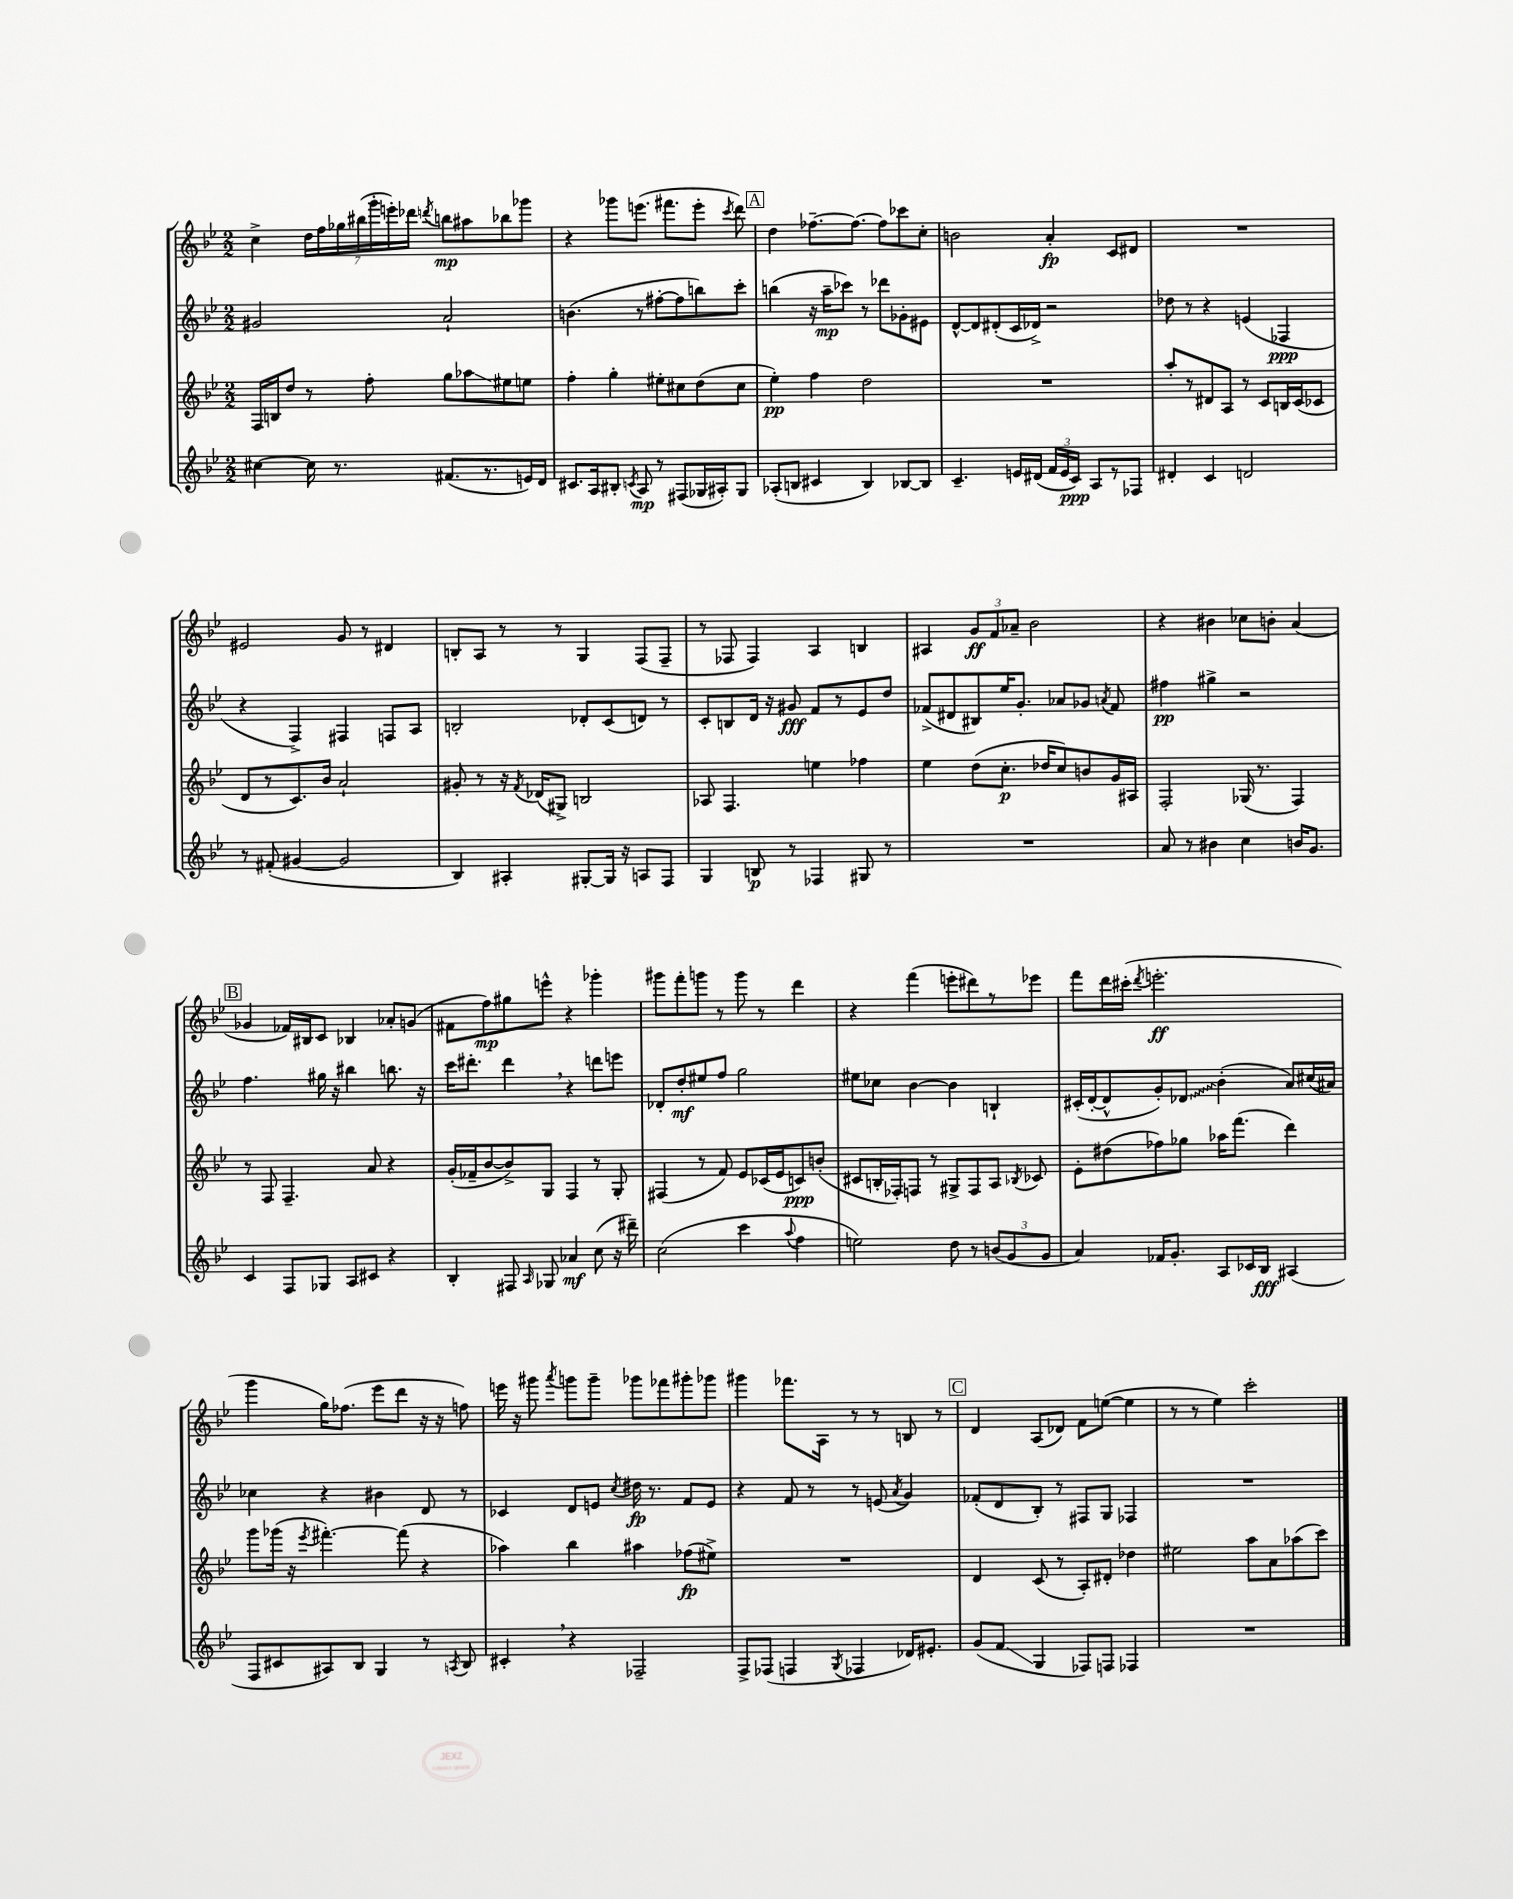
<<
\new StaffGroup <<
\new Staff = "s0" {
    \clef treble \key bes \major \numericTimeSignature \time 2/2
    \autoBeamOff c''4-> \tuplet 7/4 { d''16[ f''16 ges''16 bis''16( g'''16-. e'''16-.) des'''16] } \acciaccatura { d'''8 } b''8[\mp ais''8 bes''8 ges'''8] |
    r4 ges'''8[ e'''8.]( fis'''8.[ e'''8]-. \acciaccatura { c'''8 } d'''8) |
    \mark \markup { \box "A" } d''4 fes''8.[~-- fes''8.]~ fes''8[ ces'''8 c''8]-. |
    b'2 a'4-.\fp c'8[ dis'8] |
    R1 |
    eis'2 g'8 r8 dis'4 |
    b8[-. a8] r8 r8 g4 f8[( f8]-- |
    r8 fes8 fes4) a4 b4 |
    ais4 \tuplet 3/2 { g'8[\ff f'8 aes'8]-- } bes'2 |
    r4 bis'4 ces''8[ b'8]-. a'4( |
    \mark \markup { \box "B" } ges'4 fes'16[) bis16 c'8] bes4 aes'8[-. g'8]( |
    fis'8[ f''8\mp) gis''8 e'''8]-^ r4 ges'''4-. |
    gis'''8[ f'''8-. g'''8] r8 g'''8 r8 d'''4 |
    r4 f'''4( e'''8[-. dis'''8) r8 ees'''8] |
    f'''8[ d'''16 cis'''16]-.( \acciaccatura { d'''8 } e'''2.-.\ff |
    g'''4 g''16[) fes''8.]( ees'''8[ d'''8] r16 r16 f''8) |
    e'''16 r16 gis'''8 \acciaccatura { a'''8 } g'''8[ g'''8]-- ges'''8[ fes'''8 gis'''8-. ges'''8] |
    gis'''4 fes'''8.[ a16] r8 r8 b8 r8 |
    \mark \markup { \box "C" } d'4 a8[( des'8]) f'8[ e''8]~( e''4 |
    r8 r8 ees''4) c'''2-. \bar "|." |
}
\new Staff = "s1" {
    \clef treble \key bes \major \numericTimeSignature \time 2/2
    \autoBeamOff gis'2 a'2-! |
    b'4.( r8 fis''8[~-. fis''8 b''8) c'''8]-. |
    \mark \markup { \box "A" } b''4( r16 a''16[--\mp ces'''8]) r8 des'''8[ ges'8-. eis'8] |
    d'8[~-^ d'8 dis'8-.( c'16 des'16]->) r2 |
    des''8 r8 r4 e'4( fes4\ppp |
    r4 f4->) fis4 f8[ a8] |
    b2-. des'8[-. c'8( d'8]) r8 |
    c'8[-. b8 d'16] r16 gis'8\fff f'8[ r8 ees'8 d''8] |
    fes'8[->( dis'8 bis8) ees''16 g'8.]-. aes'8[ ges'8] \acciaccatura { a'8 } fes'8 |
    fis''4\pp gis''4-> r2 |
    \mark \markup { \box "B" } f''4. gis''16 r16 bis''4 b''8. r16 |
    c'''16[ dis'''8.]-. dis'''4 \breathe r4 d'''8[ e'''8] |
    des'8[-. d''8-.\mf eis''8 f''8] g''2 |
    eis''8[ ces''8] bes'4~ bes'4 b4-! |
    cis'16[-.( d'16~-. d'8-^ g'8-.) \once \override Glissando.style = #'zigzag des'8]\glissando bes'4-.( a'8[) cis''16( ais'16]) |
    ces''4 r4 bis'4 d'8 r8 |
    ces'4 d'8[ e'8] \acciaccatura { c''8 } dis''16\fp r8. f'8[ e'8] |
    r4 f'8 r8 r8 e'8( \acciaccatura { a'8 } g'4) |
    \mark \markup { \box "C" } fes'8[-.( d'8 bes8]-.) r8 fis8[ g8] fes4 |
    R1 \bar "|." |
}
\new Staff = "s2" {
    \clef treble \key bes \major \numericTimeSignature \time 2/2
    \autoBeamOff f16[ b16 d''8] r8 f''8-. g''8[ aes''8\glissando eis''8 e''8] |
    f''4-. g''4-. eis''8[-. cis''8 d''8( cis''8] |
    \mark \markup { \box "A" } ees''4-.\pp) f''4 d''2 |
    R1 |
    a''8[-. r8 dis'8 a8] r8 c'8[ b16 c'16( ces'8] |
    d'8[ r8 c'8.) bes'16] a'2-! |
    gis'8-. r8 r16 \acciaccatura { f'8 } des'16[( gis8]->) b2 |
    aes8 f4. e''4 fes''4 |
    ees''4 d''8[( c''8.]-.\p des''16[ c''8) b'8 g'16 ais16] |
    f2-. ges16( r8. f4) |
    \mark \markup { \box "B" } r8 f8 f4.-- a'8 r4 |
    g'16[-.( fes'16-- bes'8~ bes'8->) g8] f4 r8 g8-. |
    fis4( r8 f'8) ees'8[ ces'16( ees'16 c'8\ppp) b'8]-.( |
    cis'8[ b16-. fes16-.) f8] r8 gis8[-> f8 a8] \acciaccatura { bes8 } ces'8 |
    ees'8[-. dis''8( fes''8) ges''8] aes''16[ f'''8.]( d'''4) |
    g'''8[ ges'''16]( r16 \acciaccatura { ees'''8 } fis'''4.~-.) fis'''8( r4 |
    aes''4) bes''4 ais''4 fes''8[\fp( eis''8]->) |
    R1 |
    \mark \markup { \box "C" } d'4 c'8( r8 a8[-.) dis'8]-. des''4 |
    eis''2 a''8[ a'8 aes''8( c'''8]) \bar "|." |
}
\new Staff = "s3" {
    \clef treble \key bes \major \numericTimeSignature \time 2/2
    \autoBeamOff cis''4~ cis''16 r8. fis'8.[( r8. e'16) d'16] |
    cis'8.[ a16 bis8]-. \acciaccatura { c'8 } a8\mp r8 fis8[( ges16 ais16-.) ges8] |
    \mark \markup { \box "A" } aes8[-.( b8] cis'4 b4) bes8[~ bes8] |
    c'4.-- e'16[ dis'16]( \tuplet 3/2 { f'16[ e'16 c'16]\ppp) } a8[ r8 fes8] |
    dis'4-. c'4 d'2 |
    r8 fis'8-.( gis'4~ gis'2 |
    bes4) ais4-. gis8[~-. gis16] r16 a8[ f8] |
    g4 b8\p r8 fes4 gis8 r8 |
    R1 |
    a'8 r8 bis'4 c''4 b'16[ g'8.] |
    \mark \markup { \box "B" } c'4 f8[ ges8] a8[ cis'8] r4 |
    bes4-. fis8 \grace { a16 } ges8 aes'4\mf c''8( r16 dis'''16--) |
    c''2( c'''4 \appoggiatura { a''8 } f''4 |
    e''2) d''8 r8 \tuplet 3/2 { b'8[( g'8 g'8] } |
    a'4) fes'16[ g'8.]-. a8[ ces'16 bes16]\fff ais4( |
    f8[ cis'8 ais8) bes8] g4 r8 \acciaccatura { a8 } bes8 |
    cis'4-. \breathe r4 fes2-- |
    f8[-> fes8]( f4 \acciaccatura { g8 } fes4 des'16[) eis'8.]-. |
    \mark \markup { \box "C" } g'8[( f'8]\glissando g4 fes8[) f8] fes4 |
    R1 \bar "|." |
}
>>
>>
\layout { \context { \Score \remove "Bar_number_engraver" } }
